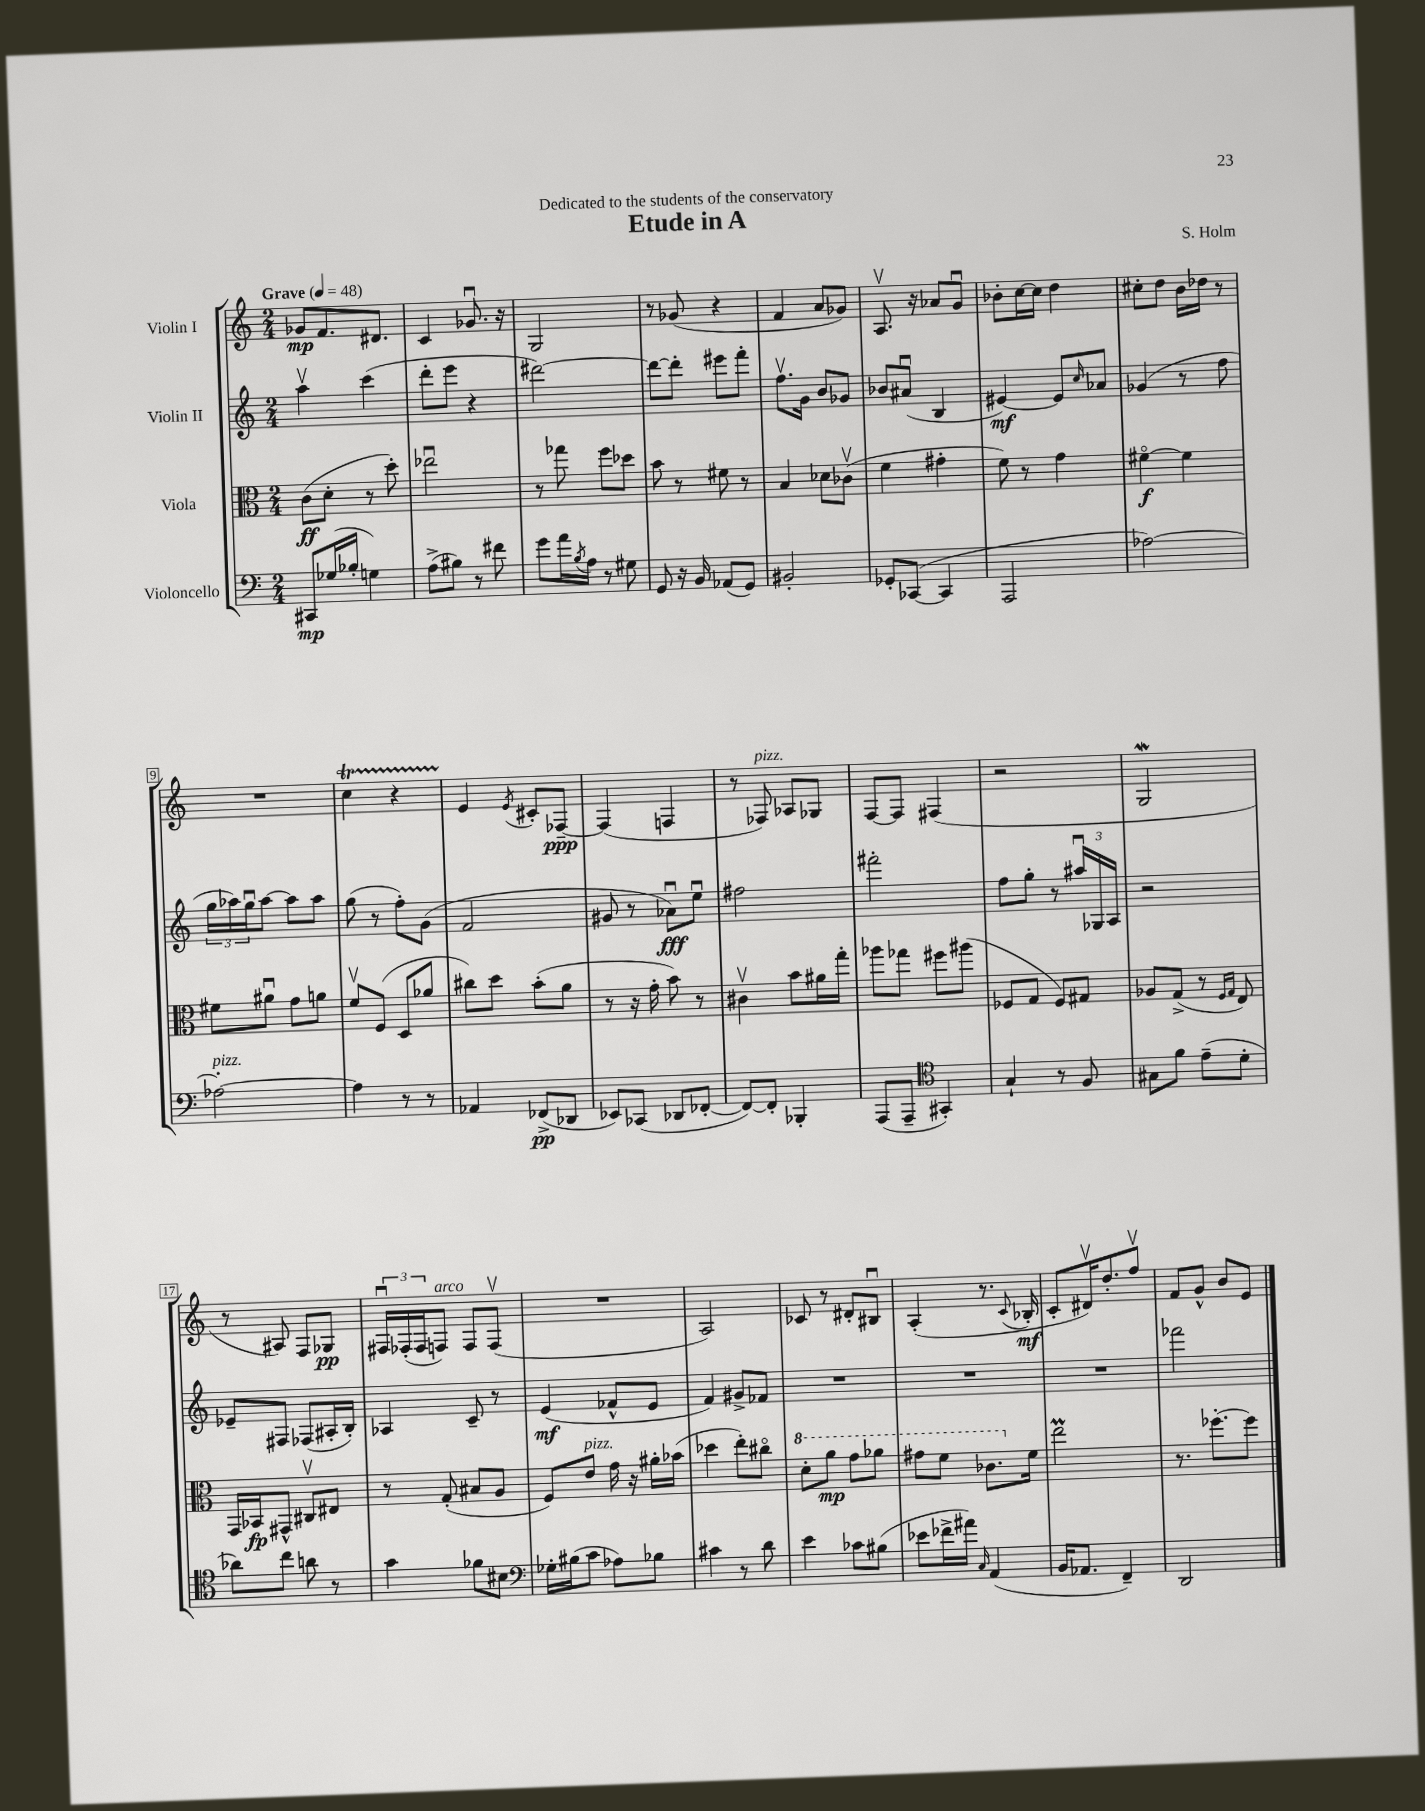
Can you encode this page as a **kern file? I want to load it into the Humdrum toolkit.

**kern	**kern	**kern	**kern
*staff4	*staff3	*staff2	*staff1
*clefF4	*clefC3	*clefG2	*clefG2
*k[]	*k[]	*k[]	*k[]
*M2/4	*M2/4	*M2/4	*M2/4
*MM48	*MM48	*MM48	*MM48
8CC#/L	(8c\L	4aav\	8g-/L
(16G-/L	8d'\J	.	8.f/
16B-'/JJ	.	.	.
4G\)	8r	(4ccc\	.
.	.	.	8.d#/J
.	8dd'\)	.	.
=	=	=	=
(8A^\L	2ee-u\	8ddd'\L	4c/
8B#\J)	.	8eee\J	.
8r	.	4r	8.g-u/
8f#\	.	.	.
.	.	.	16r
=	=	=	=
8g\L	8r	[2ddd#\)	2G/
16a\L	8gg-\	.	.
8qB/	.	.	.
16A\JJ	.	.	.
8r	8ff\L	.	.
8G#\	8dd-\J	.	.
=	=	=	=
8GG/	8b\	8ddd#\_L	8r
16r	8r	8ddd#'\]J	(8g-/
16BB/	.	.	.
(8AA-/L	8f#\	8eee#\L	4r
8GG/J)	8r	8fff'\J	.
=	=	=	=
2BB#'/	4B/	8.ffv\L	4f/
.	.	16g\Jk	.
.	8d-\L	8b/L	8a/L
.	(8c-v\J	8g-/J	8g-/J)
=	=	=	=
8GG-'/L	4f\	8b-/L	8.Av/
([8CC-/J	.	(8a#u/J	.
.	.	.	16r
4CC-/]	4g#'\	4B/	8a-/L
.	.	.	8gu/J
=	=	=	=
2AAA/	8f\)	[4e#/)	8b-'\L
.	8r	.	[16cc\L
.	.	.	16cc\]JJ
.	4g\	8e#/]L	4dd\
.	.	16qqcc/	.
.	.	8a-/J	.
=	=	=	=
[2A-\)	[4f#o\	(4g-/	8cc#'\L
.	.	.	8dd\J
.	4f#\]	8r	16b\LL
.	.	.	16dd-\JJ
.	.	8ff\	8r
=	=	=	=
2A-'\_	8f#\L	24gg\LL	2r
.	.	24aa-\)	.
.	.	24ggu\J	.
.	8a#u\J	[8aa-\J	.
.	8g\L	8aa-\]L	.
.	8a\J	8aa-\J	.
=	=	=	=
4A-\]	8fv/L	(8gg\	4cc\
.	(8F/J	8r	.
8r	8D/L	8ff'\L)	4r
8r	8a-/J	(8g\J	.
=	=	=	=
4AA-/	8cc#\L)	2f/	4e/
.	8dd\J	.	.
.	.	.	8qe/
(8FF-^/L	(8b'\L	.	8c#'/L
8DD-/J	8a\J	.	[8F-~/J
=	=	=	=
8EE-/L)	8r	8g#/	(4F-/]
(8CC-/J	16r	8r	.
.	16g'\	.	.
8DD-/L	8b\)	8a-u\L)	4F/
[8FF-'/J	8r	8eeu\J	.
=	=	=	=
8FF-/_L)	4c#v\	2ff#\	8r
8FF-'/]J	.	.	8F-/)
4BBB-'/	8b\L	.	8A-/L
.	16a#\L	.	8G-/J
.	16gg'\JJ	.	.
=	=	=	=
(8AAA/L	8aa-\L	2fff#'\	[8F/L
8AAA~/J	8gg-\J	.	8F/]J
*clefC4	*	*	*
4GG#'/)	8ff#\L	.	(4F#/
.	(8aa#\J	.	.
=	=	=	=
4G`/	8F-/L	8ff\L	2r
.	8G/J	8gg'\J	.
8r	8F-/L)	8r	.
8F/	8G#/J	24aa#u/LL	.
.	.	24G-/	.
.	.	24A/JJ	.
=	=	=	=
8G#\L	8A-/L	2r	2G/
8f\J	(8G^/J	.	.
(8e~\L	8r	.	.
.	16qqF/LL	.	.
.	16qqG/JJ	.	.
8d'\J	8E/)	.	.
=	=	=	=
8a-\L)	16GG/LL	8e-~/L	8r
.	16BB-/J	.	.
8cc\J	8GG#^^/J	8F#/J	8A#/)
8a\	8C#v/L	(8F-/L	8F/L
8r	8E#/J	16A#'/L	8G-/J
.	.	16B'/JJ)	.
=	=	=	=
4g\	8r	4A-/	24F#u/LL
.	.	.	(24F-'/
.	.	.	24F-/J
.	(8G'/	.	8F/J)
8f-\L	8B#/L	8c~/	8F/L
8B#\J	8A/J	8r	(8Fv/J
=	=	=	=
*clefF4	*	*	*
16G-'\LL	8F/L)	(4e/	2r
(16B#\J	.	.	.
8c\J	8e/J	.	.
8A-\L)	16g\	8f-^^/L	.
.	16r	.	.
8B-\J	16a#'\LL	8e/J	.
.	(16b-\JJ	.	.
=	=	=	=
4c#\	4dd-\	4f/)	2A/)
8r	8ee'\L)	8g#^/L	.
8d\	8cc#o\J	8f-/J	.
=	=	=	=
4e\	8dd'\L	2r	8c-/
.	8aa\J	.	8r
8c-\L	8gg\L	.	8d#'/L
(8B#\J	8aa-\J	.	8B#u/J
=	=	=	=
8e-\L	8gg#\L	2r	(4A'/
16f-^\L	8ff\J	.	.
16a#\JJ)	.	.	.
16qqC/	.	.	.
(4AA/	8.cc-\L	.	8.r
.	.	.	8qqc/
.	16f\Jk	.	16B-'/
=	=	=	=
16BB/LK	2ee\	2r	8c'/L
8.AA-/J	.	.	.
.	.	.	16d#v/K)
.	.	.	8.dd'/
4FF~/)	.	.	.
.	.	.	8ffv/J
=	=	=	=
2DD/	8.r	2fff-\	8f/L
.	.	.	8g^^/J
.	[8.ff-'\L	.	.
.	.	.	8b/L
.	8ff-\]J	.	8e/J
==	==	==	==
*-	*-	*-	*-
